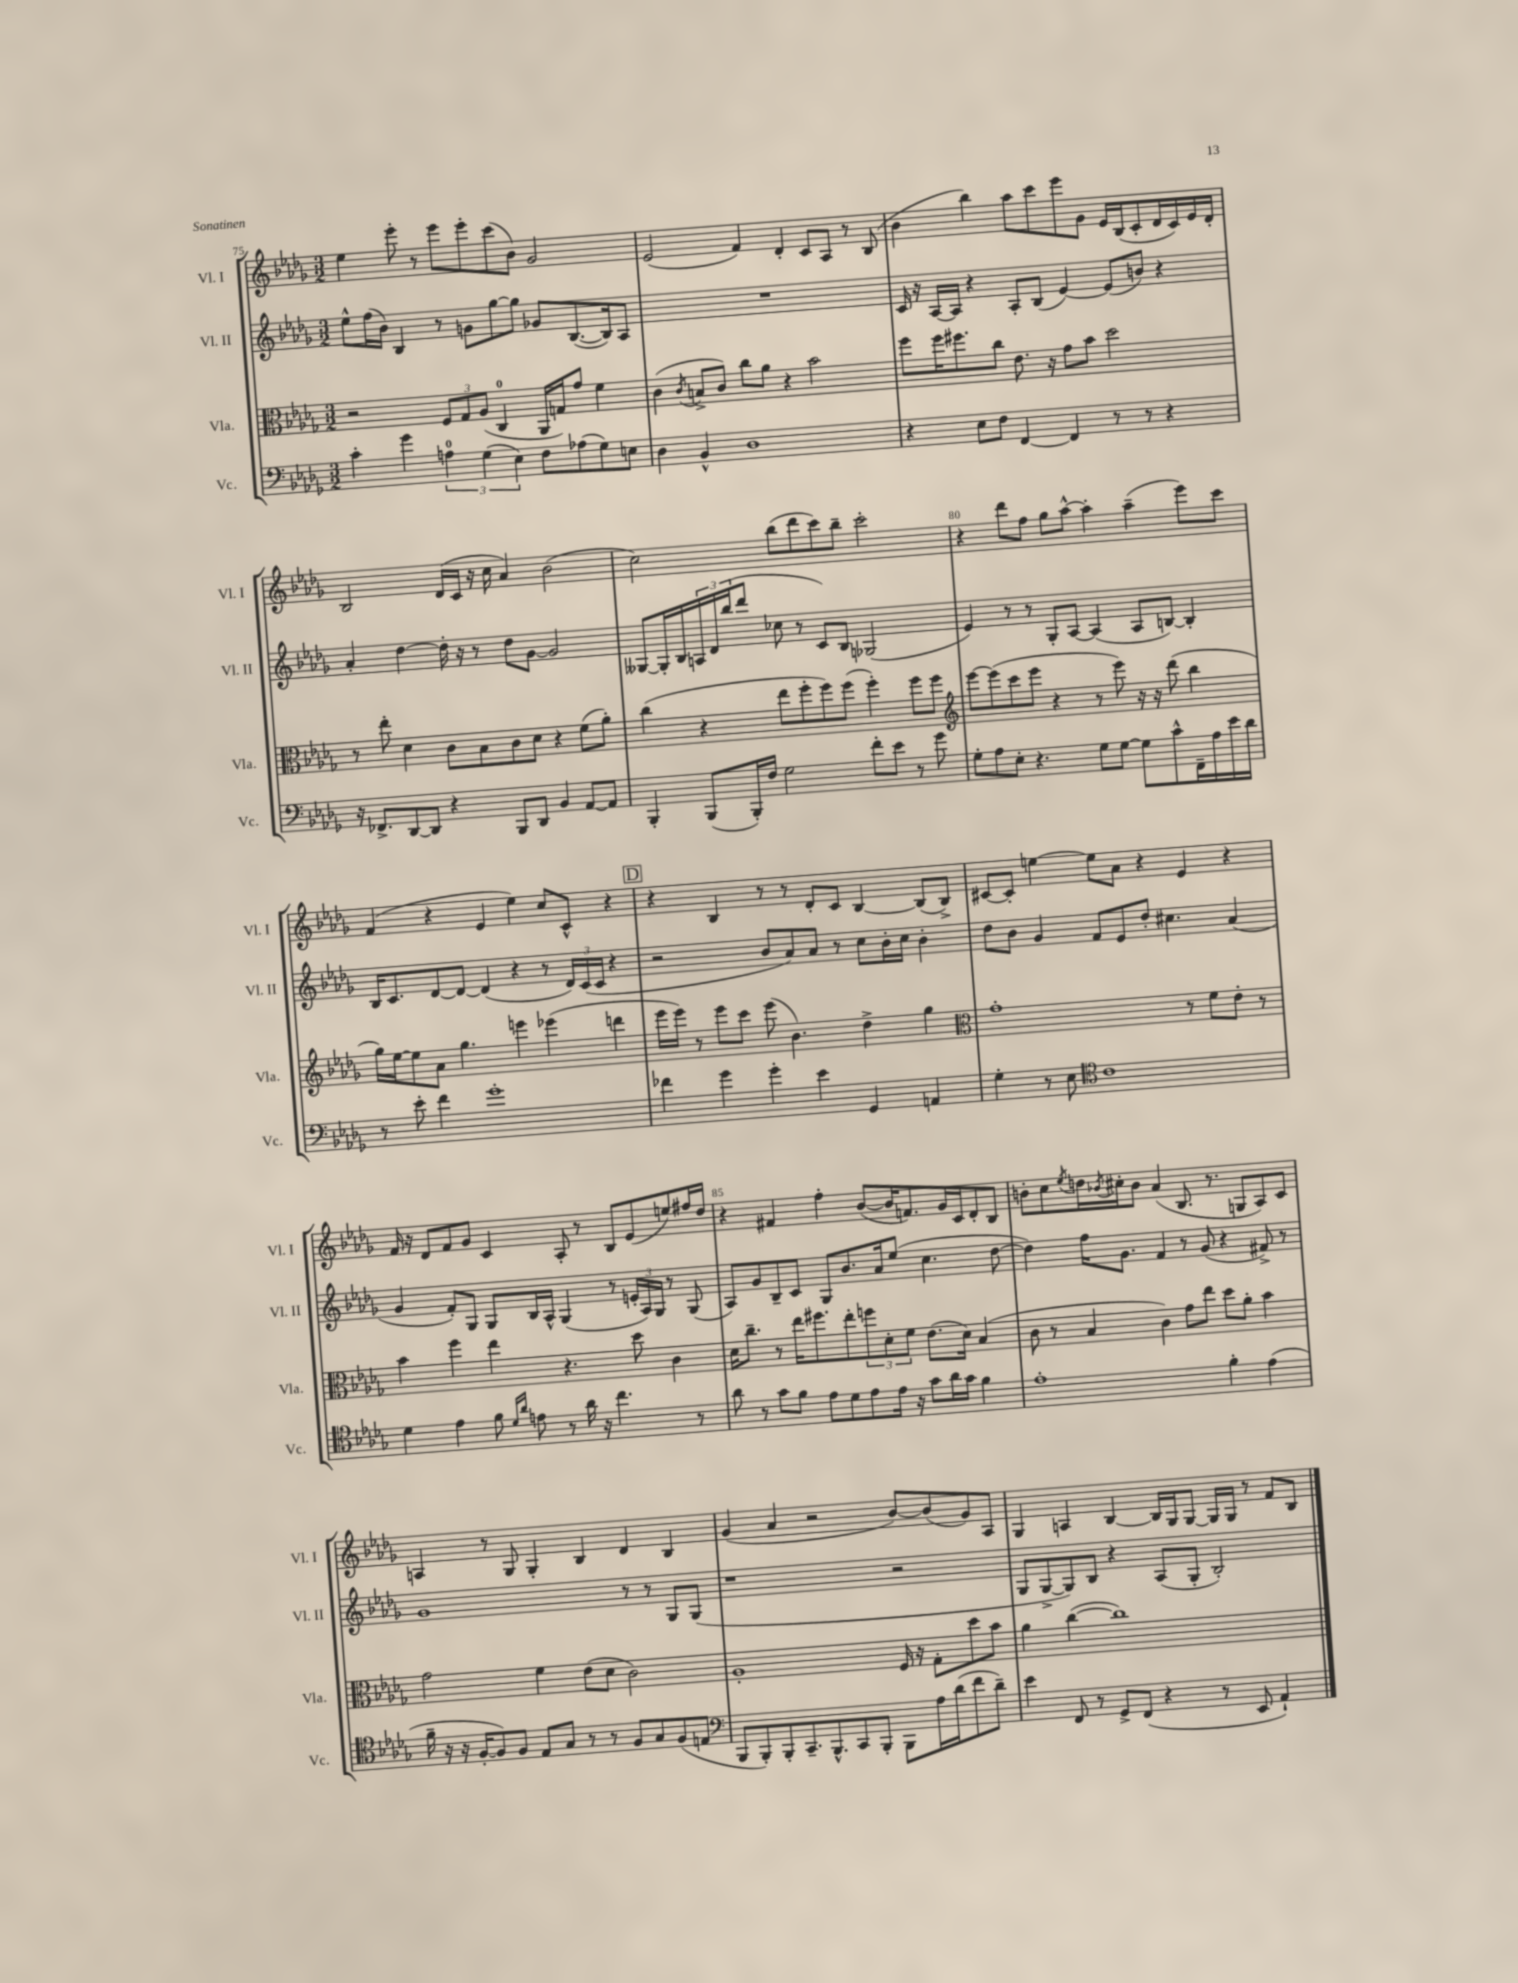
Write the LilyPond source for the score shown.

<<
\new StaffGroup <<
\new Staff = "s0" \with { instrumentName = "Vl. I" shortInstrumentName = "Vl. I" } {
    \clef treble \key des \major \numericTimeSignature \time 3/2
    ees''4 ees'''8-. r8 ees'''8 ees'''8-. c'''8( bes'8) ges'2 |
    ees'2( f'4) des'4-. c'8 aes8 r8 bes8( |
    bes'4 bes''4) aes''8 c'''8 ees'''8 ges'8 ees'16 bes16( c'8-. des'16 c'16) ees'16 des'16-. |
    bes2 des'16( c'16 r16 c''16 aes'4) bes'2( |
    c''2) bes''8( des'''8 c'''8) bes''8-- c'''2-. |
    r4 des'''8 f''8 ges''8 aes''8~-^ aes''4-. aes''4--( ees'''8) c'''8 |
    f'4( r4 ees'4 ees''4) c''8 c'8-^ r4 |
    \mark \markup { \box "D" } r4 bes4 r8 r8 des'8-. c'8 bes4~ bes8( bes8->) |
    cis'8~ cis'8-. e''4~ e''8 aes'8 r4 ees'4 r4 |
    f'16 r16 des'8 f'8 ges'8 c'4 aes8-. r8 bes8 ees'8( e''8) fis''16 des''16 |
    r4 fis'4 f''4-. bes'8~( bes'16 f'8.) ges'16 c'16 des'8-. bes8 |
    b'8-. c''8 \acciaccatura { ees''8 } d''16 \acciaccatura { bes'8 } cis''16-. bes'8 aes'4( bes8. r8. g8 aes8) c'8 |
    a4 r8 ges8 ges4-. bes4 des'4 bes4 |
    ges'4( aes'4 r2 bes'8~) bes'8( ges'8) aes8 |
    ges4 a4 bes4~ bes16 ges16 ges8~ ges16 ges16 r8 f'8 bes8 \bar "|." |
}
\new Staff = "s1" \with { instrumentName = "Vl. II" shortInstrumentName = "Vl. II" } {
    \clef treble \key des \major \numericTimeSignature \time 3/2
    ees''8-^ f''16( bes'16) bes4 r8 g'8 ges''8~ ges''8 ges'8 bes8.~( bes16) aes8 |
    R1. |
    c'16 r16 aes16~ aes16 r4 aes8-. bes8( ees'4~) ees'8( b'8) r4 |
    aes'4-. des''4~ des''16-. r16 r8 des''8 ges'8~ ges'2 |
    geses8~ geses16-. bes16 \tuplet 3/2 { a16 des'16 bes''16( } des'''8 ces''8 r8 c'8) bes8 ges2( |
    ees'4) r8 r8 ges8-. aes8~ aes4( aes8 b8~) b4-. |
    bes16 c'8. des'8~ des'8~ des'4( r4 r8 \tuplet 3/2 { des'16) c'16( c'16 } r4 |
    \mark \markup { \box "D" } r2 bes'8 aes'8) aes'8 r8 c''8 bes'16-. c''16 bes'4-. |
    des''8 bes'8 ges'4 f'8 ees'8 des''8-. cis''4. aes'4( |
    ges'4 f'8-.) ges8 ges8 bes16 aes16-^ ges4( r8 \tuplet 3/2 { e'16-. aes16) ges16 } r8 ges8( |
    aes8) ges'8 bes8-- c'8 ges8 bes'8. aes'16 ees''8( c''4. des''8~ |
    des''4) f''16 ges'8. f'4 r8 ges'8( r4 fis'8->) r8 |
    ges'1 r8 r8 ges8 ges8( |
    r1 r2 |
    ges8 ges8~-> ges8) bes8 r4 aes8( ges8-. bes2-.) \bar "|." |
}
\new Staff = "s2" \with { instrumentName = "Vla." shortInstrumentName = "Vla." } {
    \clef alto \key des \major \numericTimeSignature \time 3/2
    r2 \tuplet 3/2 { f8 ges8 aes8( } c4-0 aes,16 g16) ges'8 f'4 |
    c'4( \acciaccatura { c'8 } b8-> c'8) c''8 aes'8 r4 bes'2 |
    f''8 f''16 fis''8. c''8 ees'8. r16 ges'8 bes'8 des''2 |
    r8 ees''8-. des'4 c'8 bes8 c'8 des'8 r4 f'8( aes'8-.) |
    c''4( r4 ees''8 f''8-. f''8) f''8( f''4-.) f''8 f''8 |
    \clef treble ees'''8~ ees'''8( c'''8 ees'''8 r4 r8 ees'''8) r16 r16 des'''8( bes''4 |
    ges''16) ees''16~ ees''8 aes'8 ges''4. e'''4 ees'''4( d'''4 |
    \mark \markup { \box "D" } ees'''16 ees'''16) r8 ees'''8 c'''8 ees'''8( bes'4.) des''4-> ges''4 |
    \clef alto ges'1-. r8 f'8 ees'8-. r8 |
    bes'4 f''4 ees''4 r4. des''8 c'4 |
    des'16 c''8.-- r8 ees''16 fis''8. ees''8-. \tuplet 3/2 { f''8 des'8-. f'8 } ees'8.( des'16) bes4( |
    c'8 r8 bes4 c'4) ges'8 ees''8 des''8 aes'8-. bes'4 |
    ges'2 f'4 ees'8( des'8 c'2) |
    aes1-. f16 r16 ges8-. des''8 bes'8 |
    aes'4 c''4~( c''1) \bar "|." |
}
\new Staff = "s3" \with { instrumentName = "Vc." shortInstrumentName = "Vc." } {
    \clef bass \key des \major \numericTimeSignature \time 3/2
    c'4-. ges'4 \tuplet 3/2 { a4-0 ges4( ees4) } f8 aes8( ges8) e8 |
    des4 bes,4-^ des1 |
    r4 ees8 f8 f,4~ f,4 r8 r8 r4 |
    r16 fes,8.-> des,8~ des,8 r4 bes,,8 des,8 bes,4 aes,8~ aes,8 |
    bes,,4-. bes,,8( bes,,16-.) f16 ges2 f'8-. ees'8 r8 ges'8 |
    ges8-. aes8 ees8-. r4. ges8 ges8~ ges8 c'8-^ f,16-- aes16 ees'16 des'16 |
    r8 ees'8-. f'4 ges'1-. |
    \mark \markup { \box "D" } fes'4 ges'4 ges'4-. ees'4 ges,4 a,4 |
    ges4-. r8 ees8 \clef tenor c'1 |
    des'4 ees'4 f'8 \grace { des'16 aes'16 } e'8 r8 aes'16 r16 c''4. r8 |
    aes'8 r8 ges'8 f'8 ees'8 des'8 ees'8 ees'16 r16 ges'8 aes'16 ges'16 f'4 |
    ees'1-. f'4-. ees'4( |
    f'16-- r16 r16 f16~-. f8) f8 ees8 ges8 r8 r8 f8 ges8 f8( e8 |
    \clef bass bes,,8 bes,,8-.) bes,,8-. c,8.-- bes,,8.-^ c,8 bes,,8-. bes,,8 aes16 des'16( f'8 des'8--) |
    ees'4 f,8 r8 ges,8-> f,8( r4 r8 ees,8 aes,4-!) \bar "|." |
}
>>
>>
\layout { \context { \Score currentBarNumber = #75 \override BarNumber.break-visibility = ##(#f #t #t) barNumberVisibility = #(every-nth-bar-number-visible 5) } }
